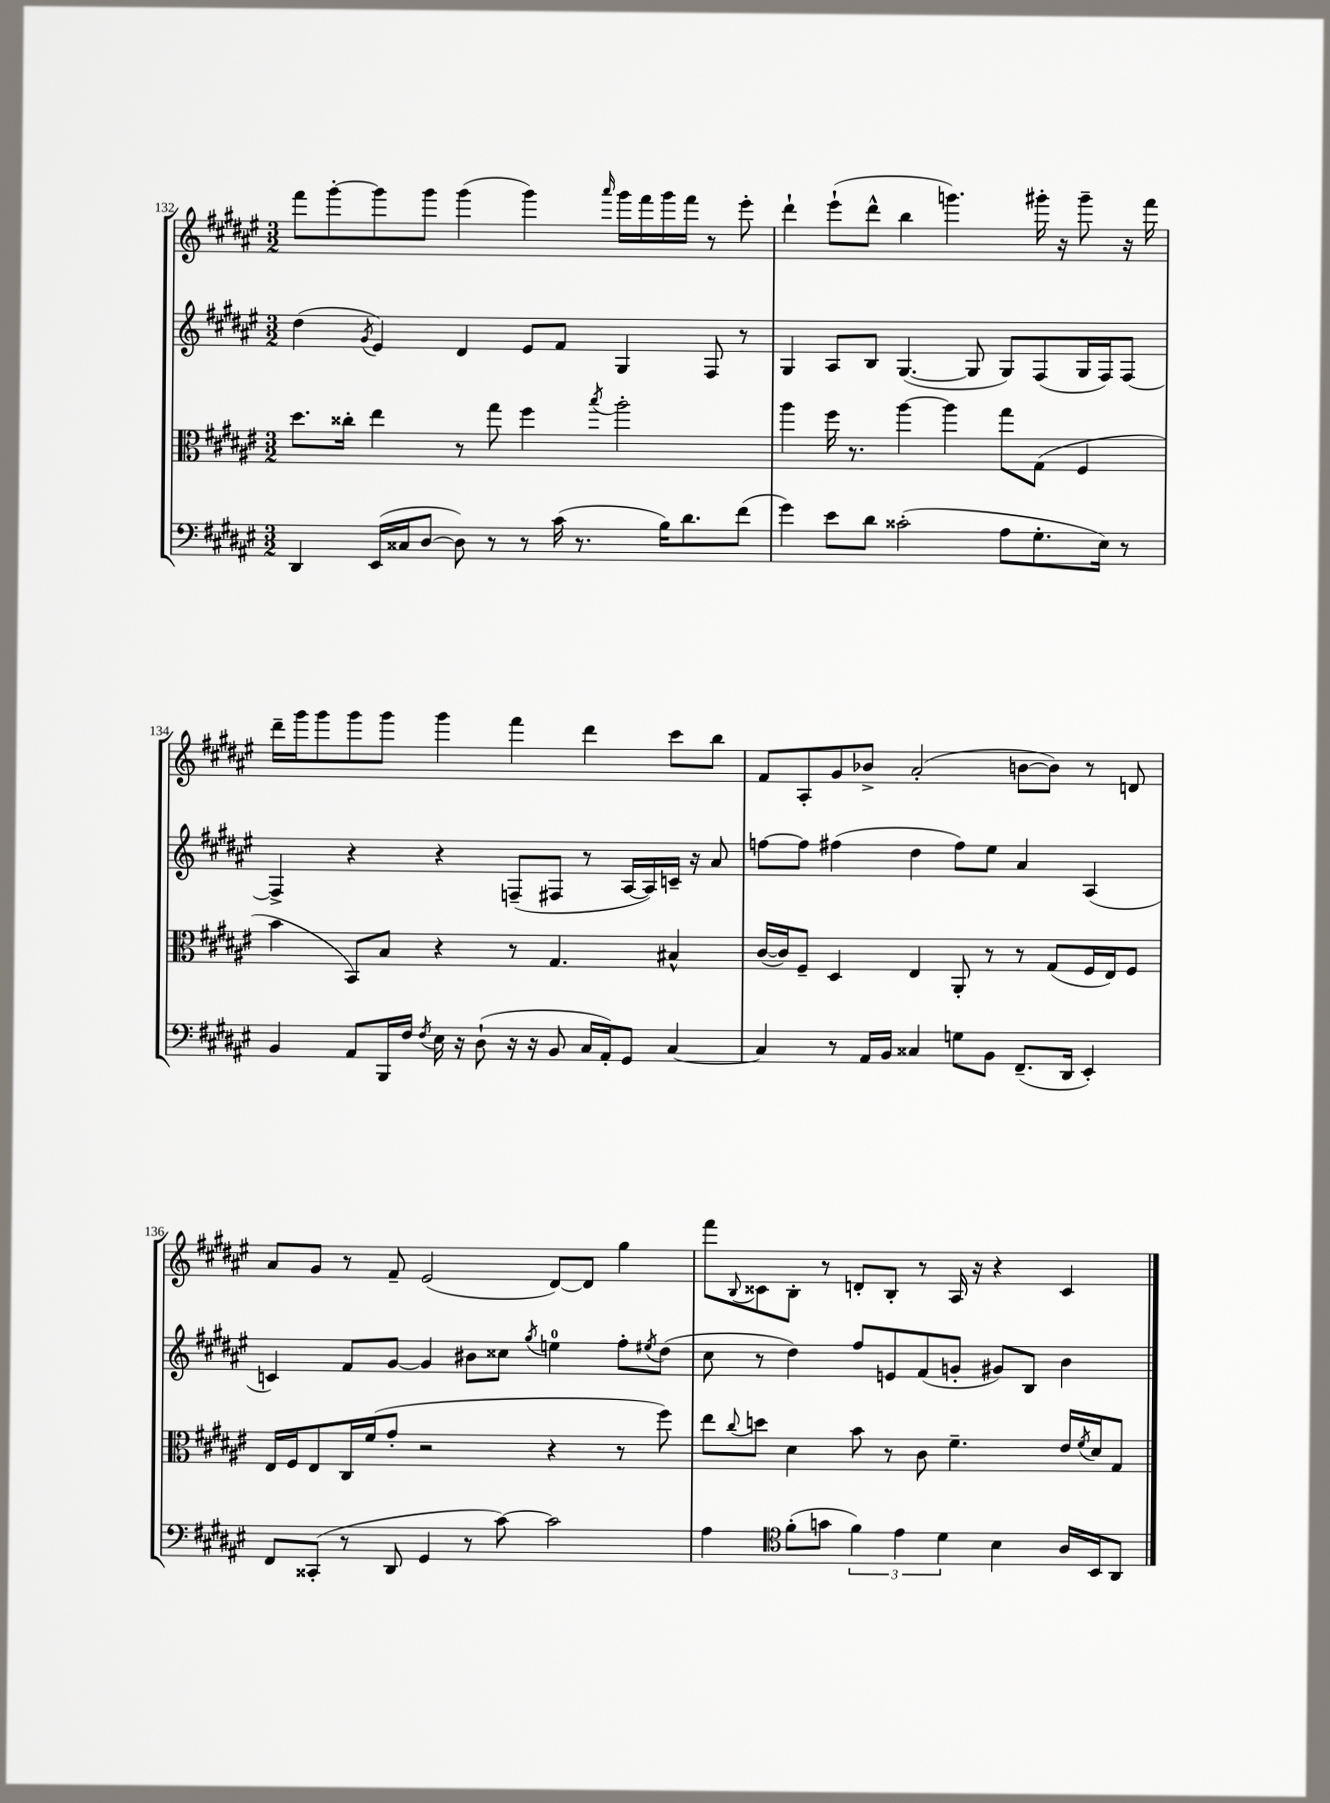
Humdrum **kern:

**kern	**kern	**kern	**kern
*staff4	*staff3	*staff2	*staff1
*clefF4	*clefC3	*clefG2	*clefG2
*k[f#c#g#d#a#e#]	*k[f#c#g#d#a#e#]	*k[f#c#g#d#a#e#]	*k[f#c#g#d#a#e#]
*M3/2	*M3/2	*M3/2	*M3/2
4DD#	8.dd#	(4dd#	8fff#
.	.	.	[8ggg#'
.	16cc##'	.	.
.	.	8qg#	.
(16EE#	4ee#	4e#)	8ggg#]
16C##	.	.	.
[8D#	.	.	8ggg#
8D#])	8r	4d#	(4ggg#
8r	8gg#	.	.
8r	4ff#	8e#	4ggg#)
(16c#	.	8f#	.
8.r	.	.	.
.	8qbb	.	16qqaaa#
.	2aa#'	4G#	16ggg#
.	.	.	16fff#
16B)	.	.	16ggg#
8.d#	.	.	16fff#
.	.	8F#	8r
(8f#	.	8r	8eee#'
=	=	=	=
4g#)	4aa#	4G#	4ddd#`
8e#	16ff#	8A#	(8eee#`
.	8.r	.	.
8d#	.	8B	8ddd#^^
(2c##'	[4aa#	([4.G#	4bb
.	4aa#]	.	4.ggg)
.	.	8G#]	.
8A#	8gg#	8G#)	.
8.G#'	(8G#	(8F#	16ggg#'
.	.	.	16r
.	4F#	16G#	8ggg#~
16E#)	.	16F#)	.
8r	.	[8F#	16r
.	.	.	16fff#
=	=	=	=
4BB	4b	4F#^]	16ddd#~
.	.	.	16ggg#
.	.	.	8ggg#
8AA#	8BB)	4r	8ggg#
16BBB	8B	.	8ggg#
16F#	.	.	.
8qF#	.	.	.
16E#	4r	4r	4ggg#
16r	.	.	.
(8D#`	.	.	.
16r	8r	(8F~	4fff#
16r	.	.	.
8BB	4.G#	8F#	.
16C#	.	8r	4ddd#
16AA#')	.	.	.
8GG#	.	[16A#	.
.	.	16A#])	.
[4C#	4B#^^	16c~	8ccc#
.	.	16r	.
.	.	8a#	8bb
=	=	=	=
4C#]	([16c#	[8ff	8f#
.	16c#])	.	.
.	8F#~	8ff]	8A#'
8r	4D#	(4ff#	8g#
16AA#	.	.	8b-^
16BB	.	.	.
4C##	4E#	4dd#	(2a#'
8G	8AA#'	8ff#)	.
8BB	8r	8ee#	.
(8.FF#~	8r	4a#	[8b
.	(8G#	.	8b])
16DD#	.	.	.
4EE#')	16F#	(4A#	8r
.	16E#)	.	.
.	8F#	.	8d
=	=	=	=
8FF#	16E#	4c)	8a#
.	16F#	.	.
(8CC##'	8E#	.	8g#
8r	16C#	8f#	8r
.	(16f#	.	.
8DD#	8g#'	[8g#	8f#~
4GG#	2r	4g#]	(2e#
8r	.	8b#	.
[8c#)	.	8cc##	.
.	.	8qgg#	.
2c#]	4r	4ee	[8d#)
.	.	.	8d#]
.	8r	8ff#'	4gg#
.	.	8qee#	.
.	8ff#)	(8dd#	.
=	=	=	=
4A#	8ee#	8cc#	8fff#
.	8qqcc#	.	8qqB
.	8dd	8r	8c##
*clefC4	*	*	*
(8f#'	4d#	4dd#)	8B'
8g	.	.	8r
6f#)	8b	8ff#	8d'
.	8r	8e	8B'
6e#	.	.	.
.	8c#	(8f#	8r
6d#	.	.	.
.	4.f#~	8g'	16A#
.	.	.	16r
4B	.	8g#)	4r
.	.	8B	.
16A#	16e#	4b	4c##
.	8qf#	.	.
16BB	16d#	.	.
8AA#	8G#	.	.
==	==	==	==
*-	*-	*-	*-
